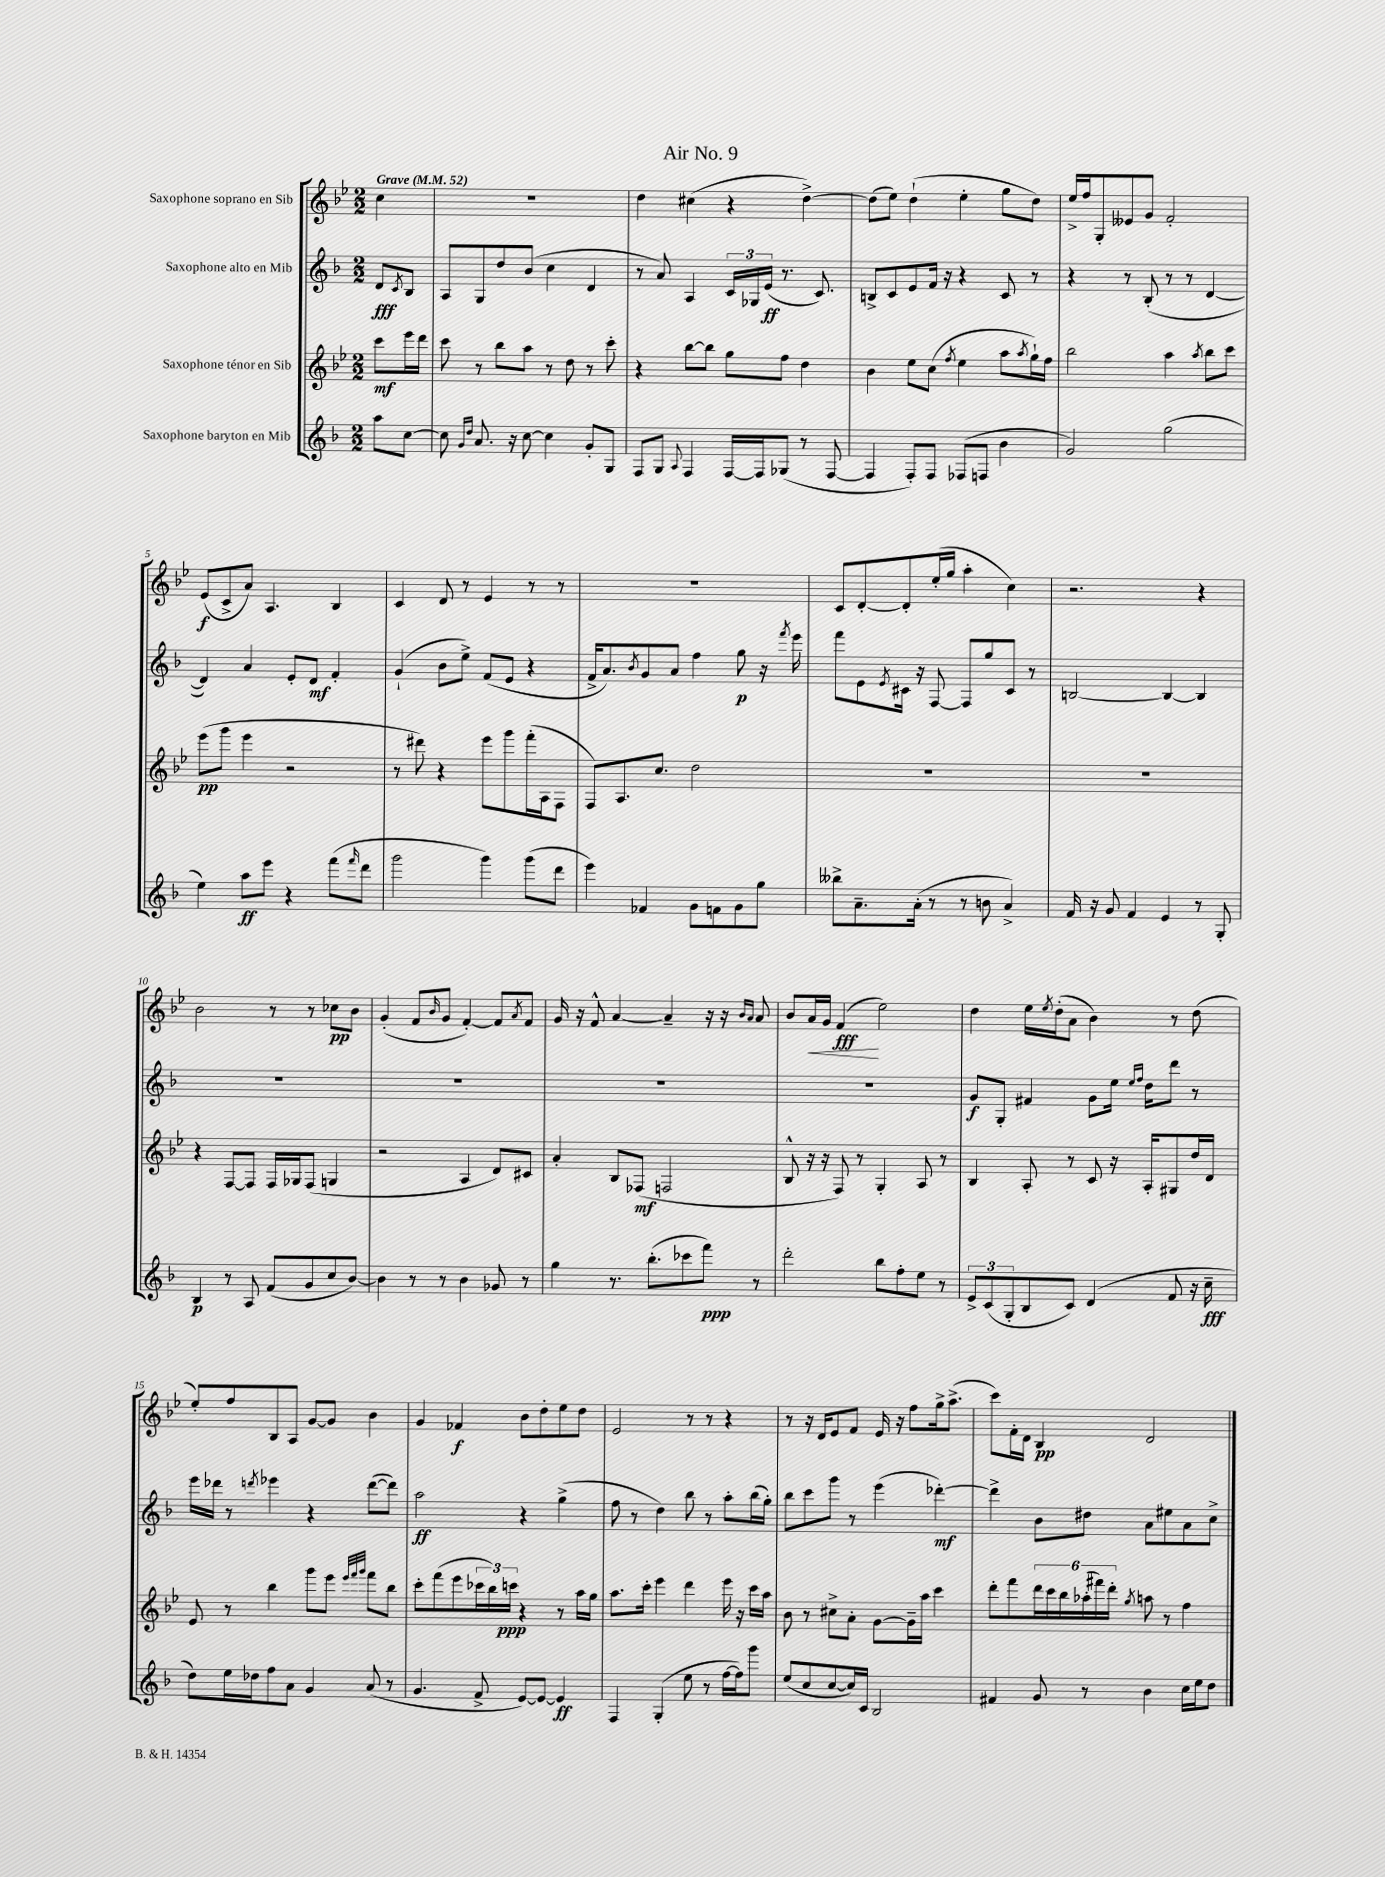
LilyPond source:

\header { title = "Air No. 9" }
<<
\new StaffGroup <<
\new Staff = "s0" \with { instrumentName = "Saxophone soprano en Sib" } {
    \clef treble \key bes \major \numericTimeSignature \time 2/2 \partial 4 \tempo "Grave" 4 = 52
    c''4 |
    R1 |
    d''4 cis''4( r4 d''4~->) |
    d''8( ees''8) d''4-!( ees''4-. g''8 d''8) |
    ees''16-> f''16 g8-. eeses'8 g'8 f'2-. |
    ees'8\f( c'8-> a'8) a4. bes4 |
    c'4 d'8 r8 ees'4 r8 r8 |
    R1 |
    c'8 d'8~-. d'8-. ees''16-.( g''16 a''4-. c''4) |
    r2. r4 |
    bes'2 r8 r8 ces''8\pp bes'8 |
    g'4-.( f'8 \grace { bes'16 } g'8 f'4~-.) f'8 \acciaccatura { a'8 } f'8 |
    g'16 r16 f'8-^ a'4~ a'4-- r16 r16 \grace { bes'16 a'16 } a'8 |
    bes'8 a'16\< g'16 f'4\fff\!( ees''2) |
    d''4 ees''16 \acciaccatura { ees''8 } d''16-.( a'8 bes'4) r8 d''8( |
    ees''8-.) f''8 bes8 a8 g'8~ g'8 bes'4 |
    g'4 fes'4\f bes'8 d''8-. ees''8 d''8 |
    ees'2 r8 r8 r4 |
    r8 r16 d'16 ees'8 f'8 ees'16 r16 f''8 g''16-> a''8.->( |
    c'''8) f'16-. d'16 bes4\pp d'2 \bar "|." |
}
\new Staff = "s1" \with { instrumentName = "Saxophone alto en Mib" } {
    \clef treble \key f \major \numericTimeSignature \time 2/2 \partial 4
    d'8\fff \acciaccatura { c'8 } bes8 |
    a8 g8 d''8 bes'8( c''4 d'4 |
    r8 a'8) a4 \tuplet 3/2 { c'16 ges16 e'16\ff( } r8. c'8.) |
    b8-> c'8 e'8 f'16 r16 r4 c'8 r8 |
    r4 r8 bes8-.( r8 r8 d'4~ |
    d'4) a'4 e'8-. d'8\mf f'4-. |
    g'4-!( bes'8 e''8->) f'8( e'8 r4 |
    f'16-> a'8.) \acciaccatura { bes'8 } g'8 a'8 f''4 g''8\p r16 \acciaccatura { f'''8 } e'''16 |
    f'''8 e'8 \acciaccatura { e'8 } cis'16 r16 f8~ f8 g''8 cis'8 r8 |
    b2~ b4~ b4 |
    R1 |
    R1 |
    R1 |
    R1 |
    g'8\f g8-. fis'4 g'8 e''16 \grace { e''16 f''16 } d''16 d'''8 r8 |
    e'''16 des'''16 r8 \acciaccatura { d'''8 } ees'''4 r4 d'''8~( d'''8) |
    a''2\ff r4 g''4->( |
    f''8 r8 d''4) bes''8 r8 a''8-. bes''16( g''16-.) |
    bes''8 c'''8 g'''8 r8 e'''4( des'''4~-.\mf) |
    des'''4-> bes'8 dis''8 a'8 eis''8 a'8 c''8-> \bar "|." |
}
\new Staff = "s2" \with { instrumentName = "Saxophone ténor en Sib" } {
    \clef treble \key bes \major \numericTimeSignature \time 2/2 \partial 4
    c'''8\mf ees'''16 d'''16 |
    c'''8 r8 bes''8 a''8 r8 d''8 r8 c'''8-. |
    r4 bes''8~ bes''8 g''8 f''8 d''4 |
    bes'4 ees''8 c''8( \acciaccatura { f''8 } ees''4 a''8 \acciaccatura { a''8 } g''16-!) f''16 |
    bes''2 a''4 \acciaccatura { a''8 } bes''8 c'''8 |
    ees'''8\pp( g'''8 ees'''4 r2 |
    r8 dis'''8) r4 ees'''8 g'''8 f'''16-.( a16 f8 |
    f8) a8. c''8. d''2 |
    R1 |
    R1 |
    r4 f8~ f8 f16 ges16 f8( g4 |
    r2 a4 d'8) cis'8 |
    a'4-. bes8 fes8\mf( f2 |
    bes8-^ r16 r16 f8) r8 g4-. a8 r8 |
    bes4 a8-. r8 c'8 r16 a16-. gis8 d''16 d'16 |
    ees'8 r8 bes''4 g'''8 ees'''8 \grace { ees'''32 f'''32 g'''32 } f'''8 bes''8 |
    c'''8-. f'''8( ees'''8 \tuplet 3/2 { ces'''16 bes''16) c'''16\ppp } r4 r8 a''16 g''16 |
    a''8. c'''16-. ees'''4 d'''4 ees'''16 r16 c'''16 a''16 |
    bes'8 r8 cis''8-> a'8-. g'8~ g'16-- a''16 c'''4 |
    d'''8-. f'''8 \tuplet 6/4 { d'''16 c'''16 bes''16 aes''16-.( fis'''16) d'''16-. } \acciaccatura { g''8 } a''8 r8 f''4 \bar "|." |
}
\new Staff = "s3" \with { instrumentName = "Saxophone baryton en Mib" } {
    \clef treble \key f \major \numericTimeSignature \time 2/2 \partial 4
    a''8 c''8~ |
    c''8 \grace { g'16 d''16 } a'8. r16 c''8~ c''4 g'8-. g8 |
    f8 g8 \appoggiatura { a8 } f4 f16~ f16 ges8( r8 f8~ |
    f4 f8-.) f8 fes8( f8 bes'4 |
    g'2) g''2( |
    e''4) a''8\ff e'''8 r4 f'''8( \grace { f'''16 } d'''8 |
    g'''2 g'''4) g'''8( d'''8 |
    e'''4) fes'4 g'8 f'8 g'8 g''8 |
    beses''8-> a'8.-- a'16-.( r8 r8 b'8 a'4->) |
    f'16 r16 g'8 f'4 e'4 r8 g8-. |
    bes4\p r8 a8 f'8( g'8 c''8 bes'8~) |
    bes'4 r8 r8 bes'4 ges'8 r8 |
    g''4 r8. bes''8.-.( ces'''8 f'''8\ppp) r8 |
    d'''2-. bes''8 f''8-. e''8 r8 |
    \tuplet 3/2 { e'8-> c'8( g8-. } bes8 c'8) d'4( f'8 r16 c''16--\fff |
    d''8) e''16 des''16 f''8 a'8 g'4 a'8( r8 |
    g'4. f'8-> e'8~) e'8~ e'4\ff |
    f4 g4-.( e''8 r8 f''16~ f''16) g'''8 |
    e''8( c''8 c''8~ c''16) c'16 bes2 |
    fis'4 g'8 r8 bes'4 c''16 e''16 d''8 \bar "|." |
}
>>
>>
